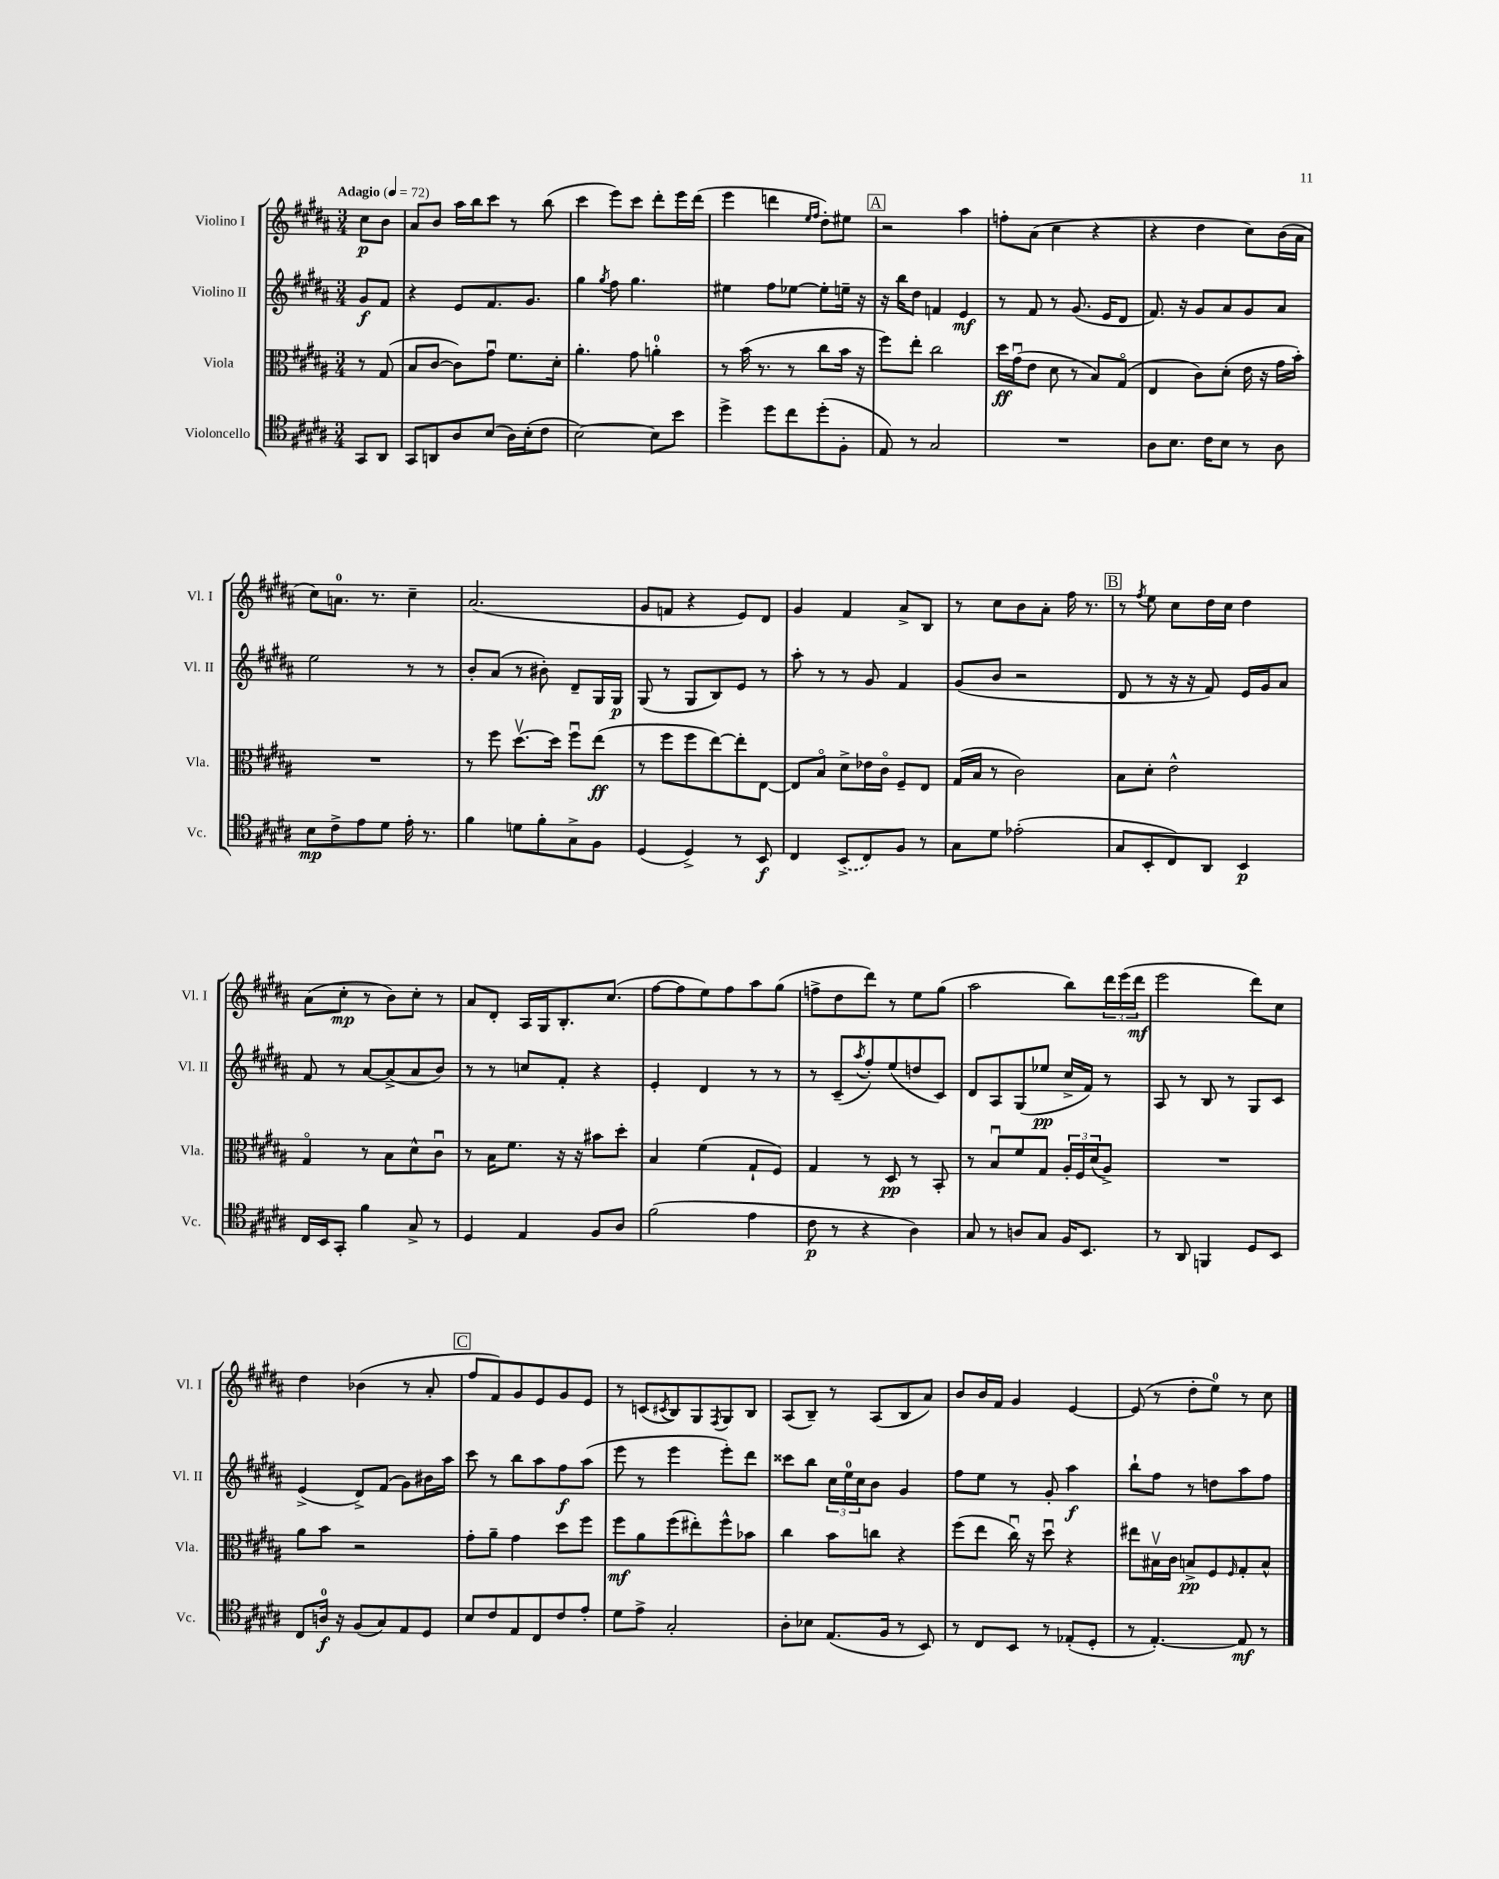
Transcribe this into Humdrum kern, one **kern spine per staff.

**kern	**kern	**kern	**kern
*staff4	*staff3	*staff2	*staff1
*clefC4	*clefC3	*clefG2	*clefG2
*k[f#c#g#d#a#]	*k[f#c#g#d#a#]	*k[f#c#g#d#a#]	*k[f#c#g#d#a#]
*M3/4	*M3/4	*M3/4	*M3/4
*MM72	*MM72	*MM72	*MM72
8GG#/L	8r	8g#/L	8cc#\L
8AA#/J	(8G#/	8f#/J	8b\J
=	=	=	=
8GG#/L	8B/L	4r	8a#/L
8AA/	[8c#/J	.	8b/J
8A#/	8c#\]L)	8e/L	16aa#\LL
.	.	.	16bb\J
(8B/J	8g#u\J	8.f#/	8ccc#\J
16A#\LL)	8.f#\L	.	8r
(16B'\J	.	8.g#/J	.
8c#\J	.	.	(8bb\
.	16d#'\Jk	.	.
=	=	=	=
[2B\)	4.a#'\	4gg#\	4ccc#\
.	.	8qgg#/	.
.	.	8ff#\	8eee\L)
.	8g#\	4.gg#\	8ccc#\J
8B\]L	4a'\	.	8ddd#'\L
8b\J	.	.	16eee\L
.	.	.	(16ddd#\JJ
=	=	=	=
4dd#^\	8r	4ee#\	4eee\
.	(16b\	.	.
.	8.r	.	.
8dd#\L	.	8ff#\L	4ddd\
8cc#\	8r	[8ee-\J	.
.	.	.	16qqee/LL
.	.	.	16qqff#/JJ
(8dd#'\	8cc#\L	8ee-'\]L	8dd#'\L)
8F#'\J	16b\Jk	16ee~\Jk	8ee#\J
.	16r	16r	.
=	=	=	=
8E/)	8ff#\L)	16r	2r
.	.	16bb\LK	.
8r	8ee'\J	8dd#\J	.
2G#/	2cc#\	4f/	.
.	.	4e/	4aa#\
=	=	=	=
2.r	16dd#\LL	8r	8ff'\L
.	(16g#u\J	.	.
.	8e\J	8f#/	(8a#\J
.	8d#\	8r	4cc#\
.	8r	(8.g#/	.
.	8B/L)	.	4r
.	.	16e/LK	.
.	(8G#o/J	8d#/J	.
=	=	=	=
8A#\L	4E/	8.f#/)	4r
8.B\J	.	.	.
.	.	16r	.
.	8c#\L)	8g#/L	4dd#\
16c#\LK	.	.	.
8B\J	(8d#'\J	8a#/	.
8r	16e\	8g#/	8cc#\L)
.	16r	.	.
8A#\	16g#\LL	8a#/J	(16b\L
.	16b'\JJ)	.	16a#\JJ
=	=	=	=
8B\L	2.r	2ee\	8cc#\L)
8c#^\	.	.	8.a\J
8e\	.	.	.
.	.	.	8.r
8d#\J	.	.	.
16e'\	.	8r	4cc#~\
8.r	.	.	.
.	.	8r	.
=	=	=	=
4f#\	8r	8b'/L	(2.a#/
.	8ff#\	(8a#/J	.
8d\L	[8.dd#v\L	8r	.
8f#'\	.	8b#'\)	.
.	16dd#\]Jk	.	.
8G#^\	8ff#u\L	8d#~/L	.
8F#\J	(8ee\J	16G#/L	.
.	.	16G#/JJ	.
=	=	=	=
(4D#/	8r	(8G#/	8g#/L
.	8ff#\L	8r	8f/J
4D#^/)	8ff#\	8G#/L	4r
.	[8ee\)	8B/)	.
8r	8ee'\]	8e/J	8e/L)
8BB/	[8E\J	8r	8d#/J
=	=	=	=
4C#/	8E/]L	8aa#'\	4g#/
.	8Bo/J	8r	.
(8BB^/L	8d#^\L	8r	4f#/
8C#/)	16e-\L	8g#/	.
.	16c#o\JJ	.	.
8F#/J	8F#~/L	4f#/	8a#^/L
8r	8E/J	.	8B/J
=	=	=	=
8G#\L	(16G#/LL	(8g#/L	8r
.	16B/JJ	.	.
8d#\J	8r	8b/J	8cc#\L
(2e-'\	2c#\)	2r	8b\
.	.	.	8a#'\J
.	.	.	16ff#\
.	.	.	8.r
=	=	=	=
8G#/L	8B\L	8d#/	8r
.	.	.	8qff#/
8BB'/	8d#'\J	8r	8ee\
8C#/)	2e^^\	16r	8cc#\L
.	.	16r	.
8AA#/J	.	8f#/)	16dd#\L
.	.	.	16cc#\JJ
4BB/	.	16e/LL	4dd#\
.	.	16g#/J	.
.	.	8a#/J	.
=	=	=	=
16C#/LL	4G#o/	8f#/	(8a#\L
16BB/J	.	.	.
8GG#'/J	.	8r	8cc#'\J
4f#\	8r	[8a#/L	8r
.	8B\L	(8a#^/]	8b\L)
8G#^/	8d#^^\	8a#/	8cc#'\J
8r	8c#u\J	8b/J)	8r
=	=	=	=
4D#/	8r	8r	8a#/L
.	16B\LK	8r	8d#'/J
.	8.f#\J	.	.
4E/	.	8cc/L	16A#/LL
.	.	.	16G#/J
.	16r	8f#'/J	8.B'/
.	16r	.	.
8F#/L	8b#\L	4r	.
.	.	.	(8.cc#/J
8A#/J	8dd#'\J	.	.
=	=	=	=
(2f#\	4B/	4e'/	[8ff#\L
.	.	.	8ff#\]
.	(4f#\	4d#/	8ee\)
.	.	.	8ff#\
4e\	8G#`/L	8r	8aa#\
.	8F#/J)	8r	(8gg#\J
=	=	=	=
8c#\	4G#/	8r	8ff^\L
8r	.	(8c#~/L	8dd#\
.	.	8qaa#/	.
4r	8r	8ff#'/)	8ddd#\J)
.	8D#/	(8ee/	8r
4A#\)	8r	8dd/	8ee\L
.	8BB'/	8c#/J)	(8gg#\J
=	=	=	=
8G#/	8r	8d#/L	2aa#\
8r	8Bu/L	8A#/	.
8A/L	8f#/	(8G#/	.
8G#/J	8G#/J	8ee-/J	.
16F#/LK	24A#'/LL	16cc#^/LL	8bb\L)
.	24F#/	.	.
8.BB/J	.	16f#/JJ)	.
.	(24d#/J	.	.
.	8A#^/J)	8r	24ddd#\L
.	.	.	(24eee\
.	.	.	24ddd#\JJ
=	=	=	=
8r	2.r	8A#/	2eee\
8AA#/	.	8r	.
4FF/	.	8B/	.
.	.	8r	.
8D#/L	.	8G#/L	8ddd#\L)
8BB/J	.	8c#/J	8cc#\J
=	=	=	=
8C#/L	8a#\L	(4e^/	4dd#\
16A/Jk	8b\J	.	.
16r	.	.	.
(8F#/L	2r	8d#^/L)	(4b-\
8G#/)	.	(8f#/J	.
8E/	.	8g#\L)	8r
8D#/J	.	16b#\L	8a#'/
.	.	16aa#\JJ	.
=	=	=	=
8B/L	8g#'\L	8ccc#\	8ff#/L
8c#/	8a#~\J	8r	8f#/)
8E/	4g#\	8bb\L	8g#/
8C#/	.	8aa#\	8e/
8c#/	8dd#\L	8ff#\	8g#/
8e'/J	8ff#\J	(8aa#\J	8e/J
=	=	=	=
8d#\L	8ff#\L	8eee\	8r
8e^\J	8a#\	8r	(8c/L
.	.	.	8qc#/
2G#'/	(8ff#\	4eee\	8B/)
.	8ee#'\)	.	8G#/
.	.	.	8qF#/
.	8ff#^^\	8eee'\L)	8G#/
.	8b-\J	8ddd#\J	8B/J
=	=	=	=
8A#'\L	4cc#\	8ccc##\L	(8A#/L
8B-\J	.	8bb\J	8B~/J)
(8.E/L	8b\L	24cc#\LL	8r
.	.	24ee\	.
.	.	24cc#\J	.
.	8cc\J	8b\J	(8A#/L
16F#/Jk	.	.	.
8r	4r	4g#/	8B/
8BB/)	.	.	8a#/J)
=	=	=	=
8r	(8ff#\L	8ff#\L	8b/L
8C#/L	8ee\J	8ee\J	16b/L
.	.	.	16f#/JJ
8BB/J	16cc#u\)	8r	4g#/
.	16r	.	.
8r	8dd#u\	8g#'/	.
(8E-'/L	4r	4aa#\	[4e/
8D#'/J	.	.	.
=	=	=	=
8r	8ee#\L	8bb`\L	(8e/]
[4.E'/)	16B#v\L	8ff#\J	8r
.	16c#\JJ	.	.
.	8B^/L	8r	8dd#'\L
.	8F#/	8dd\L	8ee\J)
.	16qqF#/	.	.
8E/]	8G#'/	8aa#\	8r
8r	8B^^/J	8ff#\J	8cc#\
==	==	==	==
*-	*-	*-	*-
